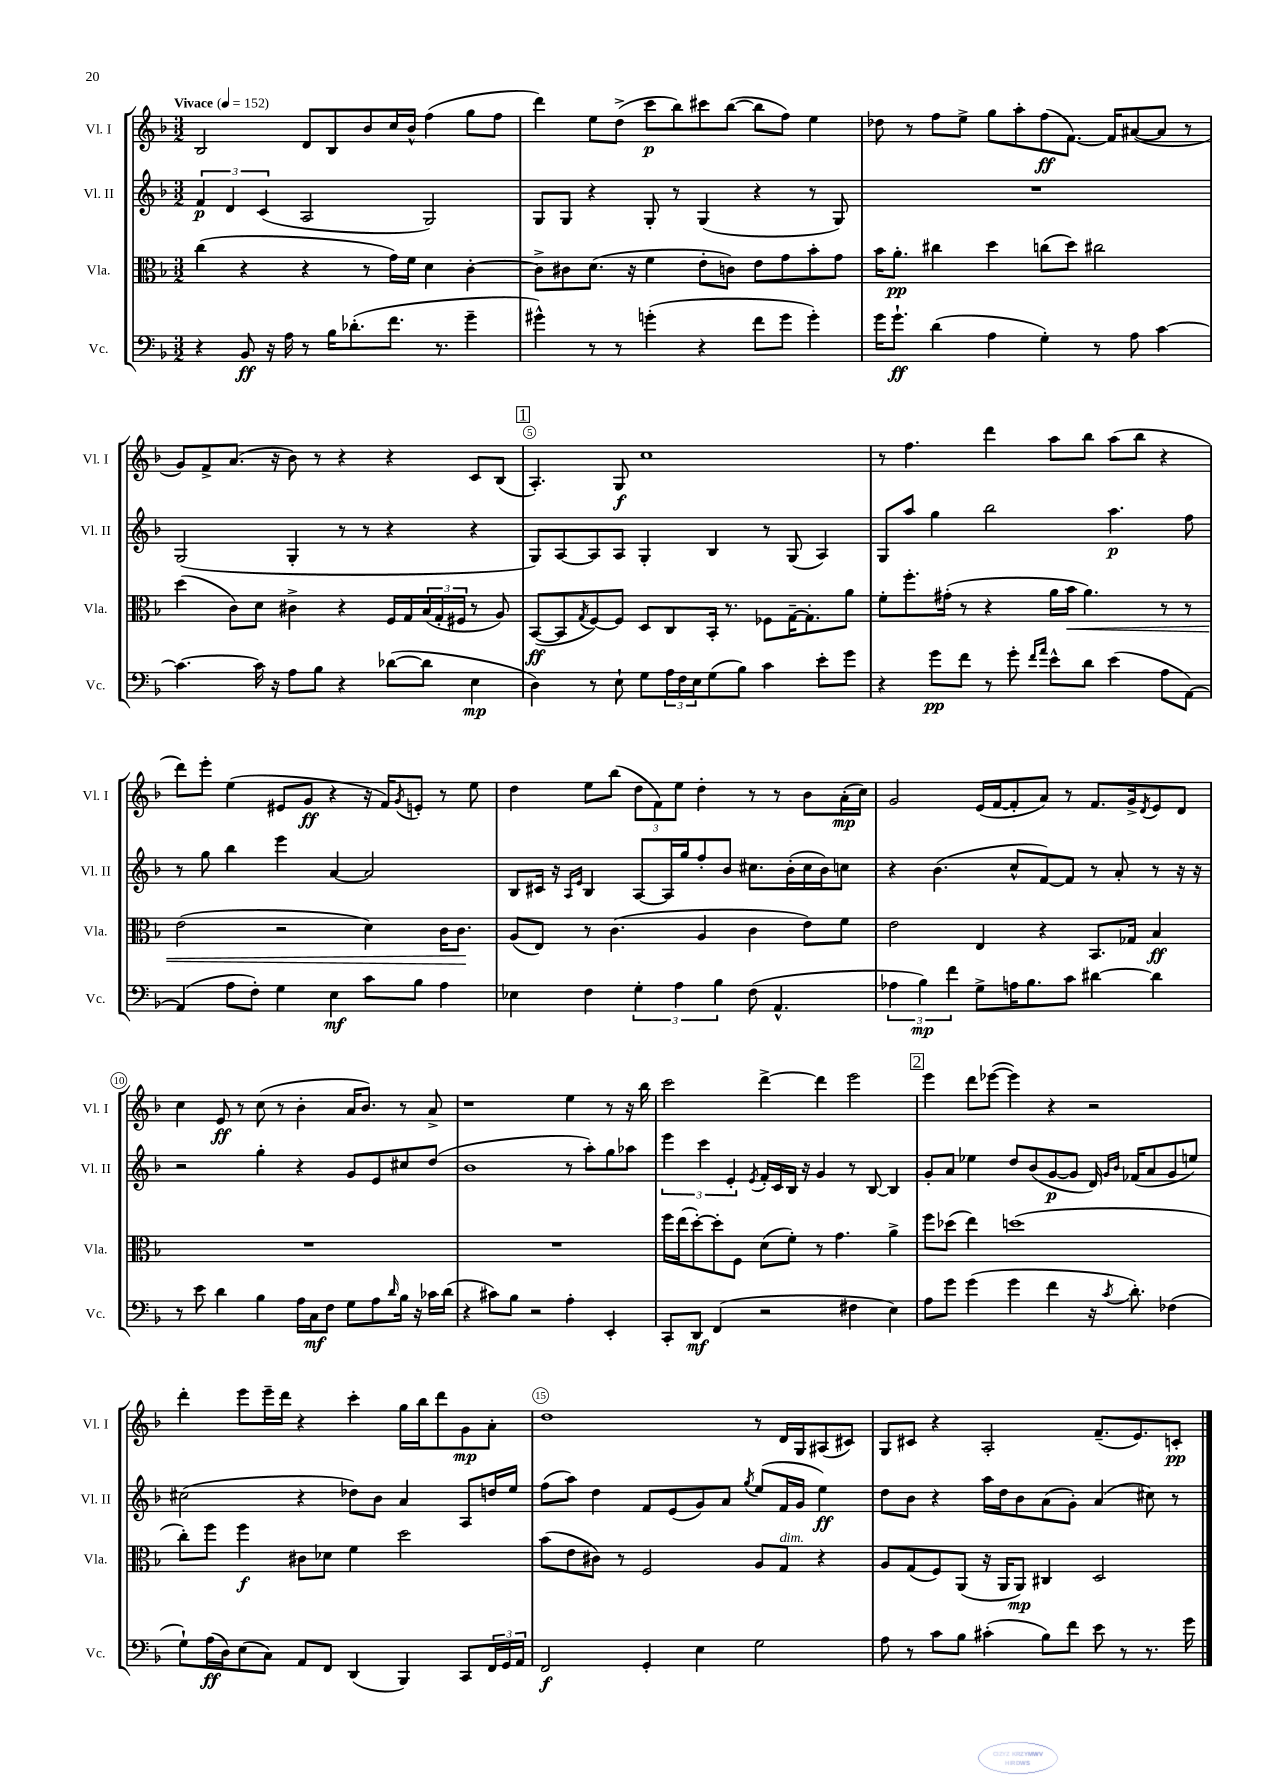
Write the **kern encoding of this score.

**kern	**dynam	**kern	**dynam	**kern	**dynam	**kern	**dynam
*part4	*part4	*part3	*part3	*part2	*part2	*part1	*part1
*staff4	*staff4	*staff3	*staff3	*staff2	*staff2	*staff1	*staff1
*I"Vc.	*	*I"Vla.	*	*I"Vl. II	*	*I"Vl. I	*
*I'Vc.	*	*I'Vla.	*	*I'Vl. II	*	*I'Vl. I	*
*clefF4	*	*clefC3	*	*clefG2	*	*clefG2	*
*k[b-]	*	*k[b-]	*	*k[b-]	*	*k[b-]	*
*M3/2	*	*M3/2	*	*M3/2	*	*M3/2	*
*MM152	*	*MM152	*	*MM152	*	*MM152	*
=1	=1	=1	=1	=1	=1	=1	=1
!	!	!	!	!	!	!LO:TX:a:B:t=Vivace	!
4r	.	(4cc\	.	6f/	p	2B-/	.
.	.	.	.	6d/	.	.	.
8BB-/	ff	4r	.	.	.	.	.
.	.	.	.	(6c/	.	.	.
16r	.	.	.	.	.	.	.
16A\	.	.	.	.	.	.	.
8r	.	4r	.	2A/	.	8d/L	.
16B-\KL	.	.	.	.	.	8B-/	.
(8.d-X'\	.	.	.	.	.	.	.
.	.	8r	.	.	.	8b-/	.
8.f\J	.	16g\LL)	.	.	.	16cc/L	.
.	.	16f\JJ	.	.	.	16b-^^/JJ	.
.	.	4d\	.	2G/)	.	(4ff\	.
8.r	.	.	.	.	.	.	.
4g~\	.	[4c'\	.	.	.	8gg\L	.
.	.	.	.	.	.	8ff\J	.
=2	=2	=2	=2	=2	=2	=2	=2
4g#X^^\)	.	8c^\L]	.	8G/L	.	4ddd\)	.
.	.	8c#X\	.	8G/J	.	.	.
8r	.	(8.d\J	.	4r	.	8ee\L	.
8r	.	.	.	.	.	(8dd^\J	.
.	.	16r	.	.	.	.	.
(4gn'\	.	4f\	.	8G'/	.	8ccc\L	p
.	.	.	.	8r	.	8bb-\)	.
4r	.	8e'\L	.	(4G/	.	8ccc#X\	.
.	.	8cn\J)	.	.	.	([8bb-\J	.
8f\L	.	8e\L	.	4r	.	8bb-\L]	.
8g\J	.	8g\	.	.	.	8ff\J)	.
4g'\)	.	8b-'\	.	8r	.	4ee\	.
.	.	8g\J	.	8G/)	.	.	.
=3	=3	=3	=3	=3	=3	=3	=3
16g\KL	.	16b-\KL	.	1.r	.	8dd-X\	.
8.g`\J	ff	8.a'\J	pp	.	.	.	.
.	.	.	.	.	.	8r	.
(4d\	.	4cc#X\	.	.	.	8ff\L	.
.	.	.	.	.	.	8ee^\J	.
4A\	.	4dd\	.	.	.	8gg\L	.
.	.	.	.	.	.	8aa'\	.
4G'\)	.	(8ccn\L	.	.	.	(8ff\	ff
.	.	8dd\J)	.	.	.	[8.f\J)	.
8r	.	2cc#X\	.	.	.	.	.
.	.	.	.	.	.	16f/KL]	.
8A\	.	.	.	.	.	([8a#X/	.
[4c\	.	.	.	.	.	8a#/J]	.
.	.	.	.	.	.	8r	.
!!LO:LB:g=z
=4	=4	=4	=4	=4	=4	=4	=4
4.c\_	.	(4dd\	.	(2G/	.	8g/L)	.
.	.	.	.	.	.	8f^/	.
.	.	8c\L)	.	.	.	(8.a/J	.
16c\]	.	8d\J	.	.	.	.	.
16r	.	.	.	.	.	16r	.
8A\L	.	4c#X^\	.	4G'/	.	8b-\)	.
8B-\J	.	.	.	.	.	8r	.
4r	.	4r	.	8r	.	4r	.
.	.	.	.	8r	.	.	.
([8d-X\L	.	16F/LL	.	4r	.	4r	.
.	.	16G/	.	.	.	.	.
8d-\J]	.	(24B-/	.	.	.	.	.
.	.	24G'/	.	.	.	.	.
.	.	24F#X/JJ	.	.	.	.	.
4E\	mp	8r	.	4r	.	8c/L	.
.	.	8A/)	.	.	.	(8B-/J	.
!!LO:REH:place=s1:t=1
=5	=5	=5	=5	=5	=5	=5	=5
4D\)	.	([8BB-/L	ff	8G/L)	.	4.A'/)	.
.	.	8BB-/]	.	[8A/	.	.	.
.	.	8qG/	.	.	.	.	.
8r	.	[8F/)	.	8A/]	.	.	.
8E`\	.	8F/J]	.	8A/J	.	8G/	f
8G\L	.	8D/L	.	4G'/	.	1cc	.
24A\L	.	8C/	.	.	.	.	.
24F\	.	.	.	.	.	.	.
24E\J	.	.	.	.	.	.	.
(8G\	.	16BB-'/Jk	.	4B-/	.	.	.
.	.	8.r	.	.	.	.	.
8B-\J)	.	.	.	.	.	.	.
4c\	.	8F-X\L	.	8r	.	.	.
.	.	[16G~\K	.	(8G/	.	.	.
.	.	8.G'\]	.	.	.	.	.
8e'\L	.	.	.	4A/)	.	.	.
8g\J	.	8a\J	.	.	.	.	.
=6	=6	=6	=6	=6	=6	=6	=6
4r	.	8f'\L	.	8G/L	.	8r	.
.	.	8.ff'\	.	8aa/J	.	4.ff\	.
8g\L	pp	.	.	4gg\	.	.	.
.	.	(16g#X'\Jk	.	.	.	.	.
8f\J	.	8r	.	.	.	.	.
8r	.	4r	.	2bb-\	.	4ddd\	.
8g'\	.	.	.	.	.	.	.
16qqf/LL	.	.	.	.	.	.	.
16qqa/JJ	.	.	.	.	.	.	.
8e^^\L	.	16a\LL	.	.	.	8aa\L	.
!	!	!	!LO:HP:b	!	!	!	!
.	.	16b-\JJ	<	.	.	.	.
8d\J	.	4.a\)	.	.	.	8bb-\J	.
(4e\	.	.	.	4.aa\	p	(8aa\L	.
.	.	.	.	.	.	8bb-\J	.
8A\L	.	8r	.	.	.	4r	.
[8AA\J)	.	8r	.	8ff\	.	.	.
!!LO:LB:g=z
=7	=7	=7	=7	=7	=7	=7	=7
(4AA/]	.	(2e\	.	8r	.	8ddd\L)	.
.	.	.	.	8gg\	.	8eee'\J	.
8A\L	.	.	.	4bb-\	.	(4ee\	.
8F'\J)	.	.	.	.	.	.	.
4G\	.	2r	.	4eee\	.	8e#X/L	.
.	.	.	.	.	.	8g/J	ff
4E\	mf	.	.	[4a/	.	4r	.
8c\L	.	4d\)	.	2a/]	.	16r	.
.	.	.	.	.	.	16f/KL)	.
.	.	.	.	.	.	8qg/	.
8B-\J	.	.	.	.	.	8en'/J	.
4A\	.	16c\KL	.	.	.	8r	.
.	.	8.c\J	.	.	.	.	.
.	.	.	.	.	.	8ee\	.
.	.	.	[	.	.	.	.
=8	=8	=8	=8	=8	=8	=8	=8
4E-X\	.	(8A/L	.	8B-/L	.	4dd\	.
.	.	8E/J)	.	16c#X/Jk	.	.	.
.	.	.	.	16r	.	.	.
.	.	.	.	16qqA/LL	.	.	.
.	.	.	.	16qqe/JJ	.	.	.
4F\	.	8r	.	4B-/	.	8ee\L	.
.	.	(4.c\	.	.	.	(8bb-\J	.
6G'\	.	.	.	[8A/L	.	12dd\L	.
.	.	.	.	.	.	12f\)	.
.	.	.	.	16A/L]	.	.	.
6A\	.	.	.	.	.	12ee\J	.
.	.	.	.	16gg/J	.	.	.
.	.	4A/	.	8ff'/	.	4dd'\	.
6B-\	.	.	.	.	.	.	.
.	.	.	.	8b-/J	.	.	.
(8F\	.	4c\	.	8.cc#X\L	.	8r	.
4.AA^^/	.	.	.	.	.	8r	.
.	.	.	.	(16b-'\L	.	.	.
.	.	8e\L)	.	16cc#\	.	8b-\L	.
.	.	.	.	16b-\J)	.	.	.
.	.	8f\J	.	8ccn\J	.	(16a'\L	mp
.	.	.	.	.	.	16cc\JJ)	.
=9	=9	=9	=9	=9	=9	=9	=9
6A-X\	.	2e\	.	4r	.	2g/	.
6B-\)	mp	.	.	.	.	.	.
.	.	.	.	(4.b-\	.	.	.
6f\	.	.	.	.	.	.	.
8G^\L	.	4E/	.	.	.	(16e/LL	.
.	.	.	.	.	.	[16f/J	.
16An\K	.	.	.	8cc^^/L	.	8f'/]	.
8.B-\	.	.	.	.	.	.	.
.	.	4r	.	[8f/)	.	8a/J)	.
8c\J	.	.	.	8f/J]	.	8r	.
[4d#X\	.	8.BB-/L	.	8r	.	8.f/L	.
.	.	.	.	8a'/	.	.	.
.	.	16G-X/Jk	.	.	.	16g^/k	.
.	.	.	.	.	.	8qd/	.
4d#\]	.	4B-/	ff	8r	.	8e/	.
.	.	.	.	16r	.	8d/J	.
.	.	.	.	16r	.	.	.
!!LO:LB:g=z
=10	=10	=10	=10	=10	=10	=10	=10
8r	.	1.r	.	2r	.	4cc\	.
8e\	.	.	.	.	.	.	.
4d\	.	.	.	.	.	8e/	ff
.	.	.	.	.	.	8r	.
4B-\	.	.	.	4gg'\	.	(8cc\	.
.	.	.	.	.	.	8r	.
16A\LL	.	.	.	4r	.	4b-'\	.
16C\J	mf	.	.	.	.	.	.
8F\J	.	.	.	.	.	.	.
8G\L	.	.	.	8g/L	.	16a/KL	.
.	.	.	.	.	.	8.b-/J)	.
8A\	.	.	.	8e/	.	.	.
16qqd/	.	.	.	.	.	.	.
16B-\Jk	.	.	.	8cc#X/	.	8r	.
16r	.	.	.	.	.	.	.
16c-X\LL	.	.	.	(8dd/J	.	8a^/	.
(16d\JJ	.	.	.	.	.	.	.
=11	=11	=11	=11	=11	=11	=11	=11
4r	.	1.r	.	1b-	.	1r	.
8c#X\L)	.	.	.	.	.	.	.
8B-\J	.	.	.	.	.	.	.
2r	.	.	.	.	.	.	.
4A'\	.	.	.	8r	.	4ee\	.
.	.	.	.	8aa'\L)	.	.	.
4EE'/	.	.	.	8gg\	.	8r	.
.	.	.	.	8aa-X\J	.	16r	.
.	.	.	.	.	.	16bb-\	.
=12	=12	=12	=12	=12	=12	=12	=12
8CC'/L	.	16ff\LL	.	6eee\	.	2ccc\	.
.	.	(16ee\J	.	.	.	.	.
8DD/J	mf	[8dd'\)	.	.	.	.	.
.	.	.	.	6ccc\	.	.	.
(4FF/	.	8dd'\]	.	.	.	.	.
.	.	.	.	6e'/	.	.	.
.	.	8F\J	.	.	.	.	.
.	.	.	.	8qe/	.	.	.
2r	.	(8d\L	.	16f'/LL	.	[4ddd^\	.
.	.	.	.	16c/	.	.	.
.	.	8f'\J)	.	16B-/JJ	.	.	.
.	.	.	.	16r	.	.	.
.	.	8r	.	4g/	.	4ddd\]	.
.	.	4.g\	.	.	.	.	.
4F#X\	.	.	.	8r	.	2eee\	.
.	.	.	.	[8B-/	.	.	.
4E\)	.	4a^\	.	4B-/]	.	.	.
!!LO:REH:place=s1:t=2
=13	=13	=13	=13	=13	=13	=13	=13
8A\L	.	8ff\L	.	8g'/L	.	4eee\	.
8g\J	.	(8dd-X\J	.	8a/J	.	.	.
(4g\	.	4ee\)	.	4ee-X\	.	8ddd\L	.
.	.	.	.	.	.	([8eee-X\J	.
4g\	.	(1ddn	.	8dd/L	.	4eee-\])	.
.	.	.	.	(8b-/	.	.	.
4f\	.	.	.	[8g/	p	4r	.
.	.	.	.	8g/J]	.	.	.
16r	.	.	.	16d/)	.	2r	.
.	.	.	.	16qqg/LL	.	.	.
8qc/	.	.	.	16qqb-/JJ	.	.	.
8.d'\)	.	.	.	(16f-X/KL	.	.	.
.	.	.	.	8a/	.	.	.
(4F-X\	.	.	.	8g/	.	.	.
.	.	.	.	8een/J)	.	.	.
!!LO:LB:g=z
=14	=14	=14	=14	=14	=14	=14	=14
8G`\L)	.	8cc'\L)	.	(2cc#X\	.	4ddd'\	.
(16A\L	ff	8ff\J	.	.	.	.	.
16D\J)	.	.	.	.	.	.	.
(8E\	.	4ff\	f	.	.	8eee\L	.
8C\J)	.	.	.	.	.	16eee~\L	.
.	.	.	.	.	.	16ddd\JJ	.
8AA/L	.	8c#X\L	.	4r	.	4r	.
8FF/J	.	8d-X\J	.	.	.	.	.
(4DD/	.	4f\	.	8dd-X\L)	.	4ccc'\	.
.	.	.	.	8b-\J	.	.	.
4BBB-/)	.	2dd\	.	4a/	.	16gg\LL	.
.	.	.	.	.	.	16bb-\J	.
.	.	.	.	.	.	8ddd\	.
8CC/L	.	.	.	8A/L	.	8g\	mp
24FF/L	.	.	.	16ddn/L	.	8a'\J	.
24GG/	.	.	.	.	.	.	.
.	.	.	.	16ee/JJ	.	.	.
24AA/JJ	.	.	.	.	.	.	.
=15	=15	=15	=15	=15	=15	=15	=15
2FF/	f	(8b-\L	.	(8ff\L	.	1dd	.
.	.	8e\	.	8aa\J)	.	.	.
.	.	8c#X\J)	.	4dd\	.	.	.
.	.	8r	.	.	.	.	.
4GG'/	.	2F/	.	8f/L	.	.	.
.	.	.	.	(8e/	.	.	.
4E\	.	.	.	8g/)	.	.	.
.	.	.	.	8a/J	.	.	.
.	.	.	.	8qgg/	.	.	.
2G\	.	8A/L	.	(8ee/L	.	8r	.
!	!	!LO:TX:a:i:t=dim.	!	!	!	!	!
.	.	8G/J	.	16f/L	.	16d/LL	.
.	.	.	.	16g/JJ	.	16G/J	.
.	.	4r	.	4ee\)	ff	(8A#X/	.
.	.	.	.	.	.	8c#X/J)	.
=16	=16	=16	=16	=16	=16	=16	=16
8A\	.	8A/L	.	8dd\L	.	8G/L	.
8r	.	(8G/	.	8b-\J	.	8c#X/J	.
8c\L	.	8F/)	.	4r	.	4r	.
8B-\J	.	(8AA/J	.	.	.	.	.
(4c#X'\	.	16r	.	16aa\LL	.	2A'/	.
.	.	16AA/KL	.	16dd\J	.	.	.
.	.	8AA/J)	mp	8b-\	.	.	.
8B-\L)	.	4C#X/	.	(8a\	.	.	.
8f\J	.	.	.	8g'\J)	.	.	.
8e\	.	2D/	.	(4a/	.	(8.f~/L	.
8r	.	.	.	.	.	.	.
.	.	.	.	.	.	8.e/)	.
8.r	.	.	.	8cc#X\)	.	.	.
.	.	.	.	8r	.	8cn'/J	pp
16g\	.	.	.	.	.	.	.
==	==	==	==	==	==	==	==
*-	*-	*-	*-	*-	*-	*-	*-
